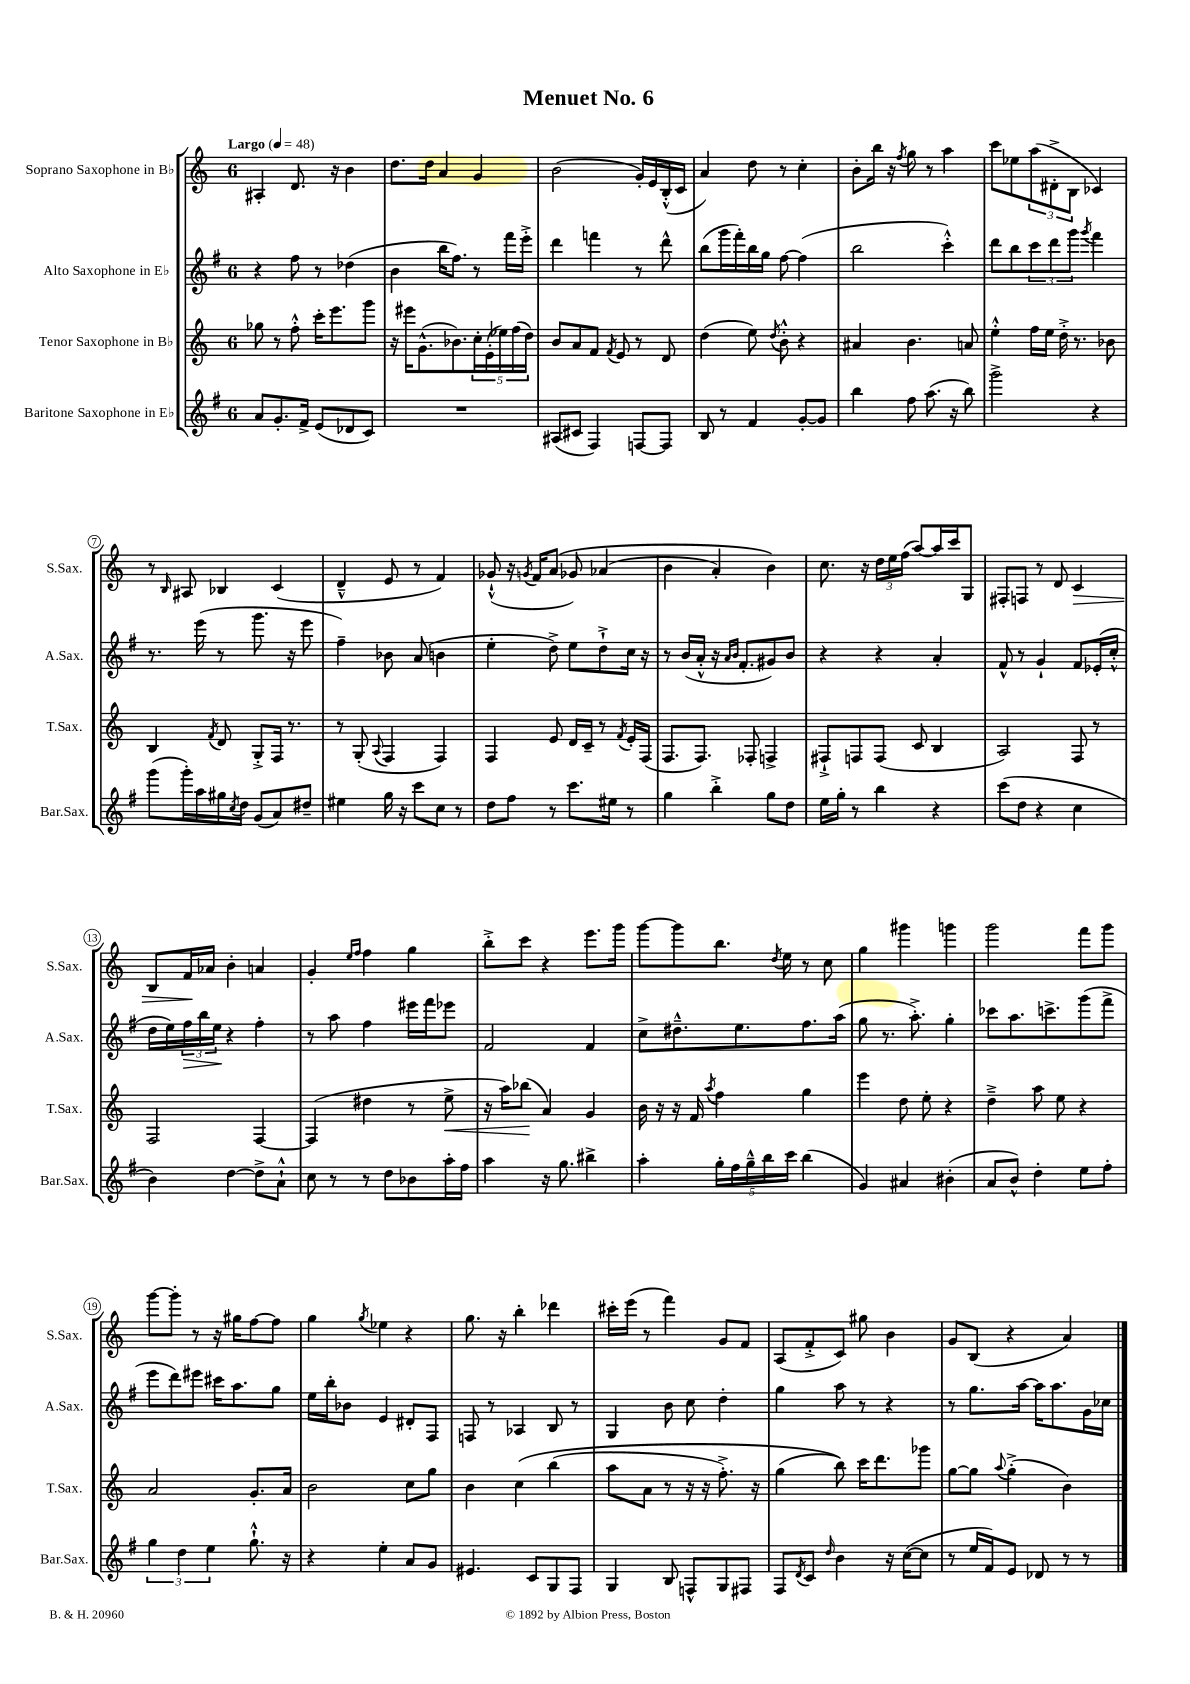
\header { title = "Menuet No. 6" }
<<
\new StaffGroup <<
\new Staff = "s0" \with { instrumentName = "Soprano Saxophone in Bb" shortInstrumentName = "S.Sax." } {
    \clef treble \key c \major \once \override Staff.TimeSignature.style = #'single-digit \time 6/8 \tempo "Largo" 4 = 48
    ais4-. d'8. r16 b'4 |
    d''8. d''16 a'4 g'4 |
    b'2( g'16-.) e'16 b16-.-^( c'16 |
    a'4) d''8 r8 c''4-. |
    b'8-. b''16 r16 \acciaccatura { f''8 } g''8 r8 a''4 |
    c'''8 ees''8 \tuplet 3/2 { a''8( dis'8-.-> b8 } ces'4) |
    r8 \grace { b16 } ais8 bes4 c'4( |
    d'4---^ e'8 r8 f'4) |
    ges'8-!-^( r16 \acciaccatura { g'8 } f'16 a'8\( ges'8) aes'4( |
    b'4 a'4-.) b'4\) |
    c''8. r16 \tuplet 3/2 { d''16 e''16 f''16( } a''8~) a''16 c'''16 g8 |
    fis8-. f8 r8 d'8 c'4\> |
    b8 f'16\! aes'16 b'4-. a'4 |
    g'4-. \grace { e''16 f''16 } f''4 g''4 |
    b''8-.-> c'''8 r4 e'''8. g'''16 |
    g'''8~ g'''8 b''8. \acciaccatura { d''8 } e''16 r8 c''8 |
    g''4 gis'''4 g'''4 |
    g'''2 f'''8 g'''8 |
    g'''8~ g'''8-. r8 r16 gis''16 f''8~ f''8 |
    g''4 \acciaccatura { g''8 } ees''4 r4 |
    g''8. r16 b''4-. des'''4 |
    cis'''16-. e'''16( r8 f'''4) g'8 f'8 |
    a8( f'8-.-> c'8) gis''8 b'4 |
    g'8 b8( r4 a'4) \bar "|." |
}
\new Staff = "s1" \with { instrumentName = "Alto Saxophone in Eb" shortInstrumentName = "A.Sax." } {
    \clef treble \key g \major \once \override Staff.TimeSignature.style = #'single-digit \time 6/8
    r4 fis''8 r8 des''4( |
    b'4 b''16 fis''8.) r8 fis'''16 e'''16-.-> |
    d'''4 f'''4 r8 d'''8-^ |
    b''8( g'''16 fis'''16-.) b''16 g''16 fis''8~ fis''4( |
    b''2 c'''4-.-^) |
    d'''8 b''8 \tuplet 3/2 { c'''8 d'''8 g'''8 } \acciaccatura { g'''8 } fis'''4 |
    r8. e'''16( r8 g'''8. r16 e'''8 |
    fis''4--) bes'8 a'8( b'4 |
    e''4-. d''8->) e''8 d''8-!-> c''16 r16 |
    r8 b'16( a'16-.-^ r16 \grace { a'16 b'16 } fis'8.-. gis'8) b'8 |
    r4 r4 a'4-. |
    fis'8-^ r8 g'4-! fis'8 ees'16-.( c''16-.-^ |
    d''16 e''16) \tuplet 3/2 { fis''16\> b''16 e''16\! } r4 fis''4-. |
    r8 a''8 fis''4 eis'''16 fis'''16 ees'''8 |
    fis'2 fis'4 |
    c''8-> dis''8.---^ e''8. fis''8. a''16( |
    g''8 r8. a''8.-.->) g''4-. |
    ces'''8 a''8. c'''8.-> g'''8( fis'''8-> |
    e'''8 d'''8) eis'''8 cis'''16 a''8. g''8 |
    e''16 b''16-. bes'8 e'4 dis'8-. fis8 |
    f8 r8 aes4 b8 r8 |
    g4 b'8 c''8 d''4-. |
    g''4 a''8 r8 r4 |
    r8 g''8. a''16~ a''16 a''8. g'16 ces''16 \bar "|." |
}
\new Staff = "s2" \with { instrumentName = "Tenor Saxophone in Bb" shortInstrumentName = "T.Sax." } {
    \clef treble \key c \major \once \override Staff.TimeSignature.style = #'single-digit \time 6/8
    ges''8 r8 f''8-.-^ c'''16-. e'''8. g'''8 |
    r16 eis'''16 g'8.-^( bes'8.) \tuplet 5/4 { c''16-. e'16-.( ees''16) f''16( d''16) } |
    b'8 a'8 f'8 \acciaccatura { f'8 } e'8 r8 d'8 |
    d''4( e''8) \acciaccatura { d''8 } b'8-.-^ r4 |
    ais'4 b'4. a'8 |
    e''4-.-^ f''16 e''16 d''16-.-> r8. bes'8 |
    b4 \acciaccatura { f'8 } d'8 g8-.-> f16 r8. |
    r8 g8-.( \appoggiatura { a8 } f4 f4) |
    f4 e'8 d'16 c'16-- r8 \acciaccatura { f'8 } e'16-. f16( |
    f8. f8.) fes8-. f4-> |
    fis8-!-> f8 f8( c'8 b4 |
    a2) f8 r8 |
    f2 f4~ |
    f4( dis''4 r8 e''8->\< |
    r16 a''16) bes''8\!( a'4) g'4 |
    b'16 r16 r16 f'16 \acciaccatura { a''8 } f''4 g''4 |
    e'''4 d''8 e''8-. r4 |
    d''4---> a''8 e''8 r4 |
    a'2 g'8.-. a'16 |
    b'2 c''8 g''8 |
    b'4 c''4\( b''4( |
    a''8 a'8 r8 r16 r16 f''8.-.->) r16 |
    g''4( b''8)\) c'''16 d'''8. ges'''8 |
    g''8~ g''8 \appoggiatura { a''8 } g''4-.->( b'4) \bar "|." |
}
\new Staff = "s3" \with { instrumentName = "Baritone Saxophone in Eb" shortInstrumentName = "Bar.Sax." } {
    \clef treble \key g \major \once \override Staff.TimeSignature.style = #'single-digit \time 6/8
    a'8 g'8.-. fis'16-> e'8( des'8 c'8) |
    R2. |
    ais8( cis'8 fis4) f8~ f8 |
    b8 r8 fis'4 g'8~-. g'8 |
    b''4 fis''8 a''8.( r16 b''8) |
    g'''2-> r4 |
    g'''8( g'''16-.) a''16 gis''16 \acciaccatura { c''8 } d''16 g'8( a'8) dis''8-- |
    eis''4 g''16 r16 c'''8 c''8 r8 |
    d''8 fis''8 r8 c'''8. eis''16 r8 |
    g''4 b''4-.-> g''8 d''8 |
    e''16 g''16-. r8 b''4 r4 |
    c'''8( d''8 r4 c''4 |
    b'4) d''4~ d''8-> a'8-!-^ |
    c''8 r8 r8 d''8 bes'8 a''16-. fis''16 |
    a''4 r16 g''8. bis''4-> |
    a''4-. \tuplet 5/4 { g''16-. fis''16 g''16---^ b''16 c'''16 } b''4( |
    g'4) ais'4 bis'4-.( |
    a'8 b'8-^) d''4-. e''8 fis''8-. |
    \tuplet 3/2 { g''4 d''4 e''4 } g''8.-!-^ r16 |
    r4 e''4-. a'8 g'8 |
    eis'4. c'8 g8 fis8 |
    g4 b8 f8-^ g8 fis8 |
    fis8 \acciaccatura { d'8 } c'8 \grace { d''16 } b'4 r16 c''16~( c''8 |
    r8 e''16 fis'16) e'8 des'8 r8 r8 \bar "|." |
}
>>
>>
\layout { \context { \Score \override BarNumber.stencil = #(make-stencil-circler 0.1 0.3 ly:text-interface::print) } }
